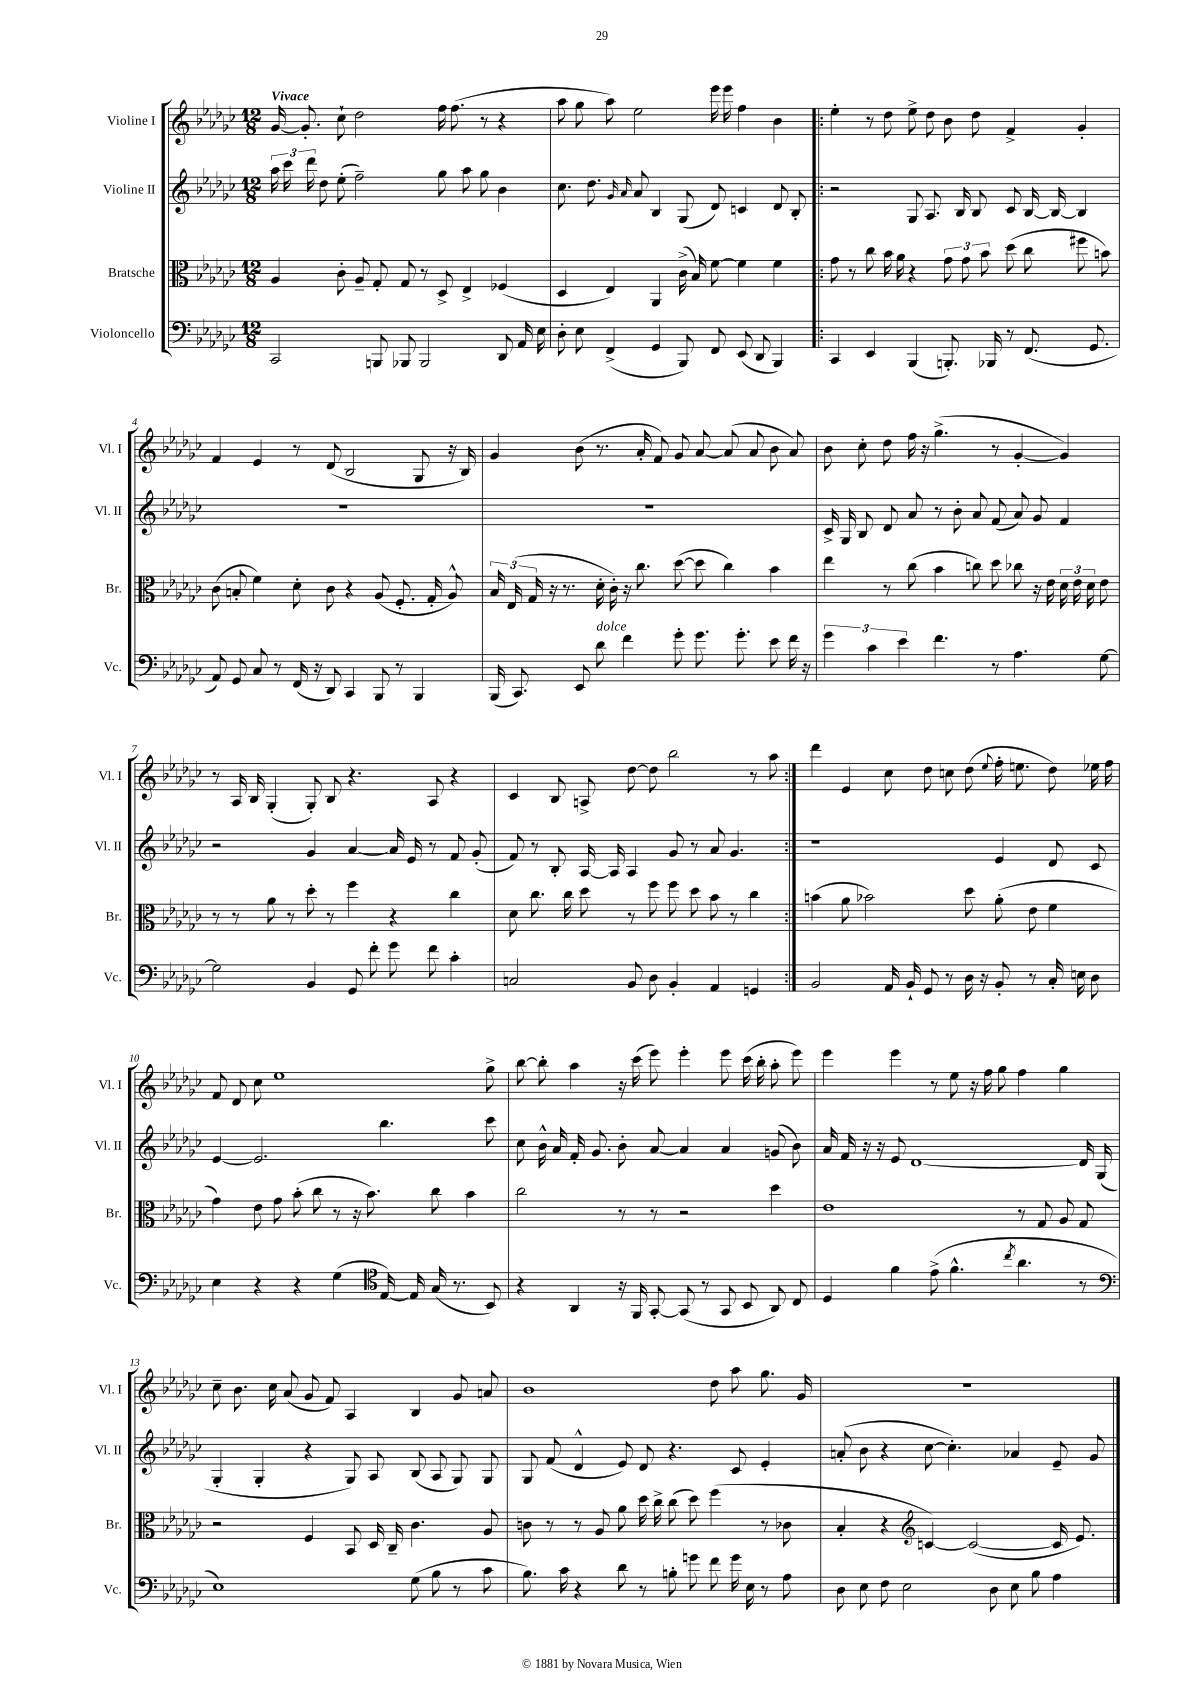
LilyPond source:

<<
\new StaffGroup <<
\new Staff = "s0" \with { instrumentName = "Violine I" shortInstrumentName = "Vl. I" } {
    \clef treble \key ges \major \numericTimeSignature \time 12/8 \tempo "Vivace"
    \autoBeamOff ges'16~ ges'8.-. ces''8-! des''2 f''16 f''8.( r8 r4 |
    aes''8 ges''8 aes''8) ees''2 ees'''16 ees'''16 f''4 bes'4 |
    \repeat volta 2 { ees''4-. r8 des''8 ees''8-> des''8 bes'8 des''8 f'4-> ges'4-. |
    f'4 ees'4 r8 des'8( bes2 ges8 r16 bes16) |
    ges'4 bes'8( r8. aes'16-. f'8) ges'8 aes'8~ aes'8( aes'8 bes'8 aes'8) |
    bes'8 ces''8-. des''8 f''16 r16 ges''4.->( r8 ges'4~-. ges'4) |
    r8 aes16 bes16 ges4-.( ges8-.) bes8 r4. aes8 r4 |
    ces'4 bes8 a8-> des''8~ des''8 bes''2 r8 aes''8 | }
    des'''4 ees'4 ces''8 des''8 c''8 des''8( \appoggiatura { ees''8 } f''16-. e''8. des''8) ees''16 f''16 |
    f'8 des'8 ces''8 ees''1 ges''8-> |
    bes''8~ bes''8-. aes''4 r16 ces'''16( ees'''8) ees'''4-. ees'''8 ces'''16( bes''16-. aes''8-. ees'''8) |
    ees'''4 ees'''4 r8 ees''8 r16 f''16 ges''8 f''4 ges''4 |
    ces''8-- bes'8. ces''16 aes'8( ges'8 f'8) aes4 bes4 ges'8 a'8 |
    bes'1 des''8 aes''8 ges''8. ges'16 |
    R1. \bar "|." |
}
\new Staff = "s1" \with { instrumentName = "Violine II" shortInstrumentName = "Vl. II" } {
    \clef treble \key ges \major \numericTimeSignature \time 12/8
    \autoBeamOff \tuplet 3/2 { aes''16 ces'''16 des'''16 } des''8 ees''8-.( f''2--) ges''8 aes''8 ges''8 bes'4 |
    ces''8. des''8. \grace { ges'16 aes'16 } aes'8 bes4 ges8( des'8) c'4 des'8 bes8-. |
    \repeat volta 2 { r2 ges8 aes8. bes16 bes8 ces'8 bes16~ bes16~ bes4 |
    R1. |
    R1. |
    ces'16-> ges16 bes8 des'8 aes'8 r8 bes'8-. aes'8 f'8( aes'8) ges'8 f'4 |
    r2 ges'4 aes'4~ aes'16 ees'16 r8 f'8 ges'8-.( |
    f'8) r8 bes8-. aes16~ aes16 aes4 ges'8 r8 aes'8 ges'4. | }
    r1 ees'4 des'8 ces'8 |
    ees'4~ ees'2. bes''4. ces'''8 |
    ces''8 bes'16-^ aes'16 f'16-. ges'8. bes'8-. aes'8~ aes'4 aes'4 g'8( bes'8) |
    aes'16 f'16 r16 r16 ees'8 des'1~ des'16 ges16( |
    ges4-. ges4-. r4 ges8) aes8 bes8( aes8 ges8) ges8 |
    ges8 f'8( des'4-^ ees'8) des'8 r4. ces'8 ees'4-. |
    a'8-.( bes'8 r4 ces''8~ ces''4.-.) aes'4 ees'8-- ges'8 \bar "|." |
}
\new Staff = "s2" \with { instrumentName = "Bratsche" shortInstrumentName = "Br." } {
    \clef alto \key ges \major \numericTimeSignature \time 12/8
    \autoBeamOff aes4 ces'8-. aes8-- ges8-. ges8 r8 des8-> ees4-> fes4( |
    des4 ees4) aes,4 ces'16->( bes16) f'8~ f'4 f'4 |
    \repeat volta 2 { ges'8 r8 ces''8 bes'16 aes'16 r4 \tuplet 3/2 { ges'8 ges'8 bes'8 } des''8( ces''8 fis''8 b'8) |
    ces'8( b8-. f'4) des'8-. ces'8 r4 aes8( f8.-. ges16-. aes8-^) |
    \tuplet 3/2 { bes16 ees16( ges16 } r16 r8. des'16-. ces'16-.) r16 ces''8. des''8~( des''8 ces''4) bes'4 |
    ees''4 r8 ces''8( bes'4 c''8) des''8 ces''8 r16 ees'16 \tuplet 3/2 { des'16 ees'16 des'16 } ees'8 |
    r8 r8 aes'8 r8 des''8-. r8 f''4 r4 ces''4 |
    des'8 ces''8. ces''16 des''8 r8 f''8 f''8 des''8 bes'8 r8 ces''4 | }
    b'4( aes'8 bes'2) des''8 aes'8-.( ees'8 f'4 |
    ges'4) ees'8 ges'8 bes'8-.( ces''8 r8 r16 bes'8.) ces''8 bes'4 |
    ces''2 r8 r8 r2 des''4 |
    ees'1 r8 ges8 aes8 ges8 |
    r2 f4 bes,8 des16 ces16-- ces'4. aes8 |
    c'8 r8 r8 aes8 aes'8 des''16 ces''16-> ces''8( des''8) f''4( r8 ces'8 |
    bes4-. r4 \clef treble c'4~) c'2~( c'16 ees'8.) \bar "|." |
}
\new Staff = "s3" \with { instrumentName = "Violoncello" shortInstrumentName = "Vc." } {
    \clef bass \key ges \major \numericTimeSignature \time 12/8
    \autoBeamOff ces,2 b,,8 bes,,8 bes,,2 des,8 aes,16 ees16 |
    des8-. ees8 f,4->( ges,4 bes,,8) f,8 ees,8( des,8 bes,,4) |
    \repeat volta 2 { ces,4 ees,4 bes,,4( b,,8.-.) bes,,16 r8 f,8.( ges,8. |
    aes,8) ges,8 ces8 r8 f,16( r16 des,8) ces,4 bes,,8 r8 bes,,4 |
    bes,,16( ces,8.) ees,8 des'8^\markup { \italic "dolce" } f'4 ges'8-. ges'8. ges'8.-. ees'8 f'16 r16 |
    \tuplet 3/2 { ges'4 ces'4 ees'4 } f'4. r8 aes4. ges8~ |
    ges2 bes,4 ges,8 f'8-. ges'8 f'8 ces'4-. |
    c2 bes,8 des8 bes,4-. aes,4 g,4 | }
    bes,2 aes,16 bes,16-! ges,8 r8 des16 r16 bes,8-. r8 ces16-. e16 des8 |
    ees4 r4 r4 ges4( \clef tenor ees16~) ees16 ges16( r8. bes,8) |
    r4 aes,4 r16 f,16 ges,8~-. ges,8( r8 ges,8 bes,8 aes,8) ces8 |
    des4 f'4 ees'8->( f'4.-^ \acciaccatura { ces''8 } aes'4. r8 |
    \clef bass ees1) ges8( bes8 r8 ces'8 |
    bes8.) ces'16 r4 des'8 r8 b8-. g'8 f'8 g'16 ees16 r8 aes8 |
    des8 ees8 f8 ees2 des8 ees8 bes8 aes4 \bar "|." |
}
>>
>>
